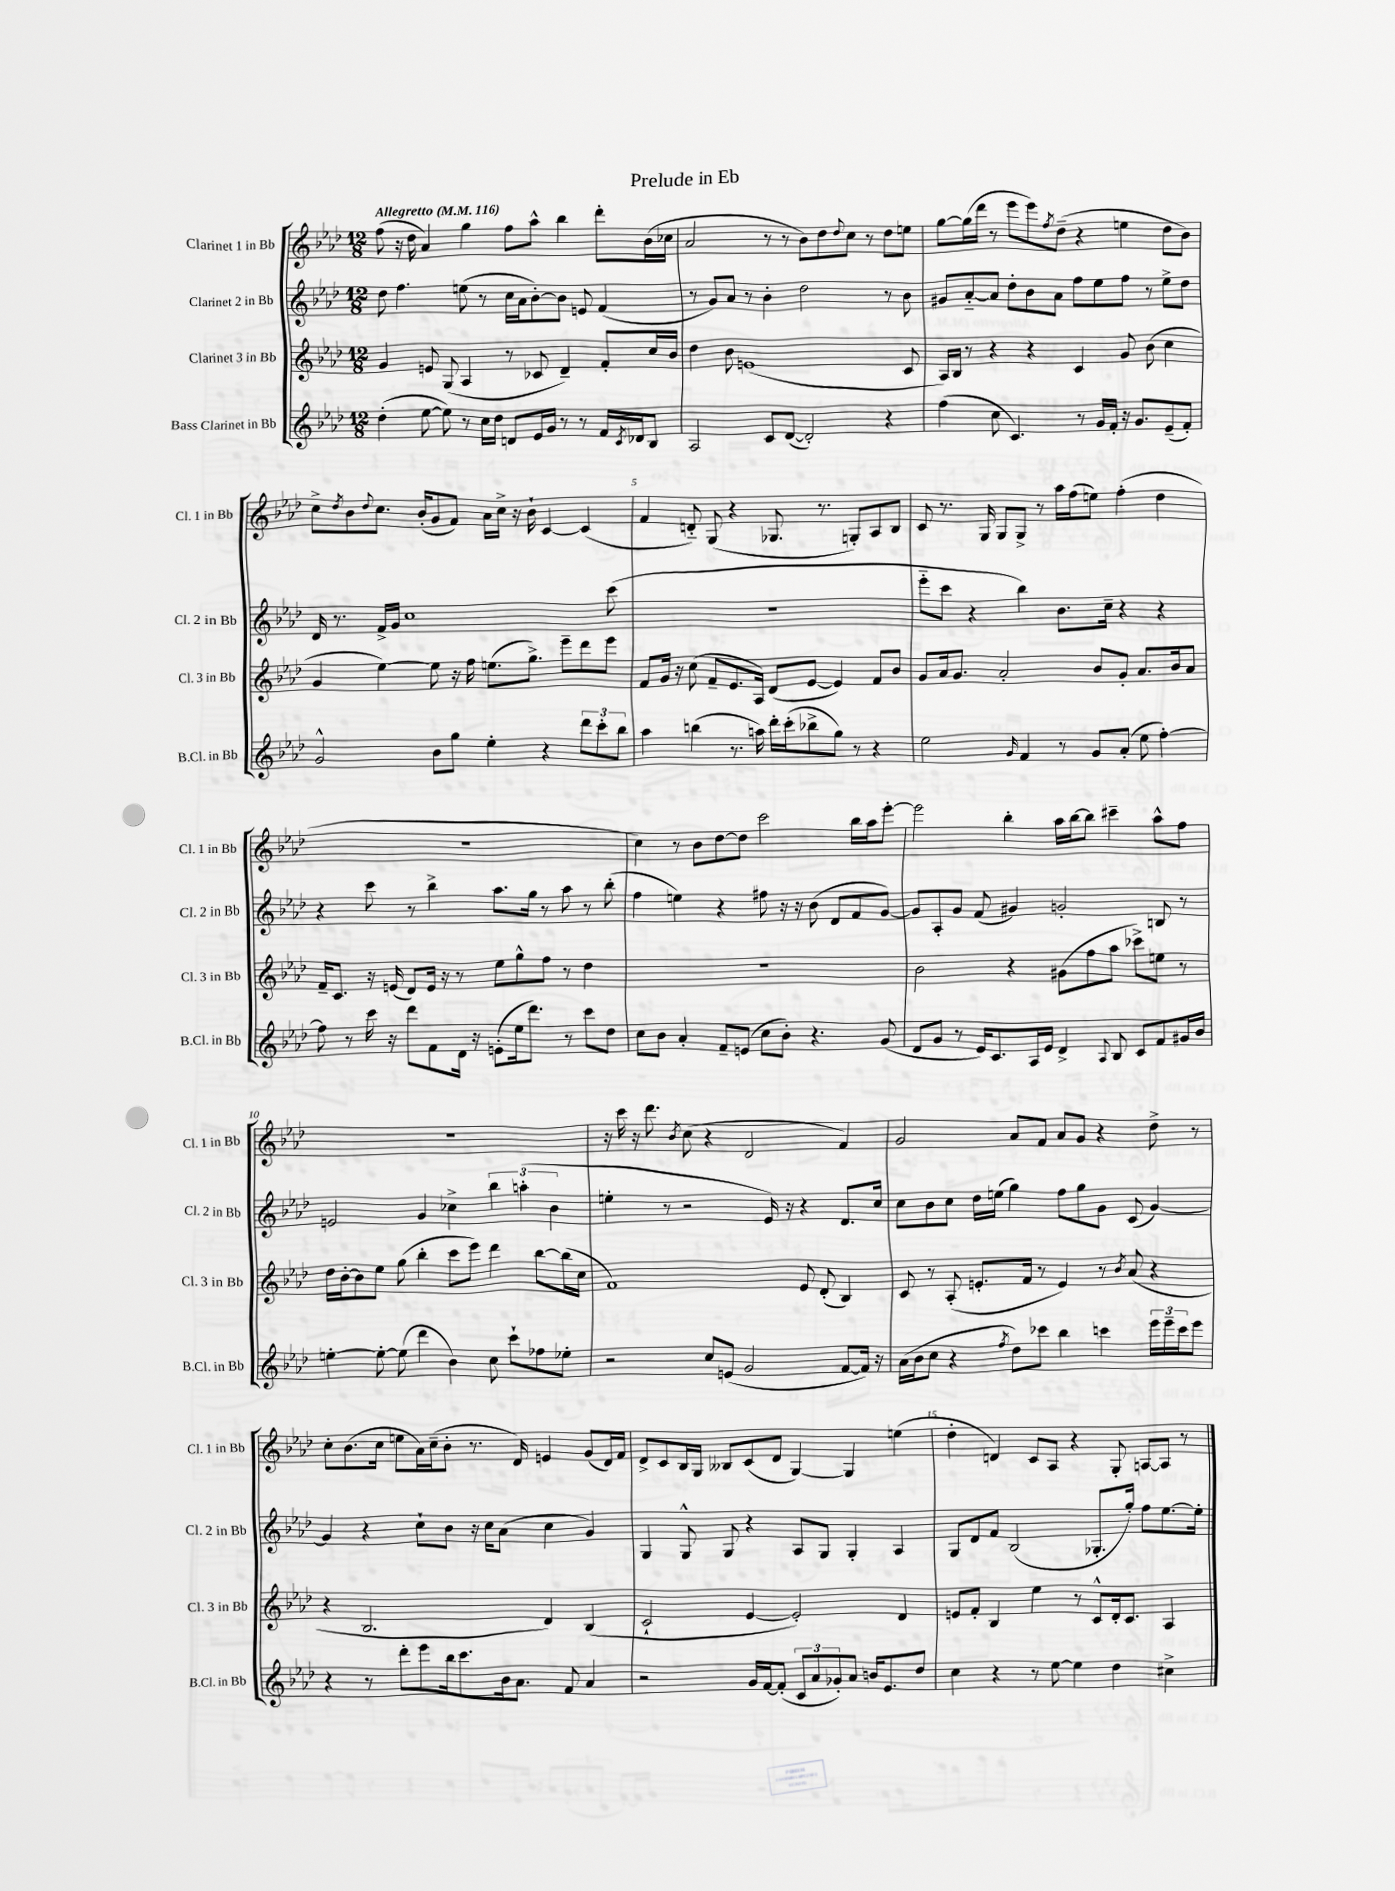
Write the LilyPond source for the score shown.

\header { title = "Prelude in Eb" }
<<
\new StaffGroup <<
\new Staff = "s0" \with { instrumentName = "Clarinet 1 in Bb" shortInstrumentName = "Cl. 1 in Bb" } {
    \clef treble \key aes \major \numericTimeSignature \time 12/8 \tempo "Allegretto" 4 = 116
    f''8( r16 des''16 aes'4) g''4 f''8 aes''8-^ bes''4 des'''8-. bes'16( ces''16 |
    aes'2 r8 r8 bes'8) des''8 \appoggiatura { des''8 } c''8 r8 des''8 e''8 |
    g''8~ g''16( des'''16 r8 ees'''8 ees'''8) \acciaccatura { f''8 } des''8--( r4 e''4 des''8 bes'8) |
    c''8-> \acciaccatura { des''8 } bes'8 \appoggiatura { des''8 } c''8. bes'16-.( g'8 f'8) aes'16 c''16-> r16 bes'16-! c'4~ c'4( |
    f'4 d'8-_) g8( r4 ges8. r8. g8-.) aes8 bes8 |
    c'8 r8. g16 g8 g8-> r8 aes''16 f''16( e''8) f''4-.( des''4 |
    R1. |
    c''4) r8 bes'8 des''8~ des''8 c'''2 bes''16 aes''16 ees'''8~-. |
    ees'''2 bes''4-. aes''16 bes''16~ bes''8 cis'''4-- aes''8-^ f''8 |
    R1. |
    r16 c'''16 r16 des'''8. \acciaccatura { bes'8 } c''8( r4 des'2 f'4) |
    g'2 aes'8 f'8 aes'8 g'8 r4 des''8-> r8 |
    c''8-. bes'8.( c''16 e''8 aes'16) c''16--( bes'8-. r8. des'16) e'4 g'8( des'16) f'16 |
    des'8-> c'8 bes16 g16 beses8 c'8( des'8 g4~) g4 e''4( |
    des''4-. d'4) c'8 aes8 r4 g8-. a8~ a8 r8 \bar "|." |
}
\new Staff = "s1" \with { instrumentName = "Clarinet 2 in Bb" shortInstrumentName = "Cl. 2 in Bb" } {
    \clef treble \key aes \major \numericTimeSignature \time 12/8
    des''8 f''4. e''8( r8 c''16 aes'16 bes'8~-.) bes'8 e'8 f'4( |
    r8 g'8) aes'8 r8 bes'4-. des''2 r8 bes'8 |
    gis'8 aes'8~-_ aes'8 des''8-. bes'8 aes'8 f''8 ees''8 f''8 r8 ees''8-> des''8 |
    des'16 r8. f'16-> g'16 c''1 c'''8( |
    R1. |
    ees'''8-_ c'''8 r4 bes''4) bes'8. c''16-- r4 r4 |
    r4 c'''8 r8 bes''4-> aes''8. g''16 r8 aes''8 r8 bes''8-.( |
    f''4 e''4) r4 fis''8 r16 r16 bes'8( des'8 f'8 g'8~) |
    g'8 aes8-. g'8 f'8( gis'4) g'2-. b8 r8 |
    e'2 g'4 ces''4-> \tuplet 3/2 { bes''4 a''4-.( bes'4 } |
    e''4-. r8 r2 ees'16) r16 r4 des'8. c''16 |
    c''8 bes'8 c''8 des''16 e''16( g''4) f''8 g''8 g'8 c'8( g'4~) |
    g'4 r4 c''8-! bes'8 r16 c''16 aes'8( c''4 g'4) |
    g4 g8-^ g8 r4 aes8 g8 g4-. aes4 |
    g8 des'8 f'8 bes2( ges8.-. g''16-.) f''8 ees''8.~ ees''16-. \bar "|." |
}
\new Staff = "s2" \with { instrumentName = "Clarinet 3 in Bb" shortInstrumentName = "Cl. 3 in Bb" } {
    \clef treble \key aes \major \numericTimeSignature \time 12/8
    g'4 e'8 g8( aes4 r8 ces'8 des'4--) f'8-. c''16 bes'16 |
    des''4 bes'8 e'1( c'8 |
    aes16) bes16 r8 r4 r4 c'4 g'8 bes'8( c''4 |
    g'4 ees''4~) ees''8 r16 f''16 e''8.( g''8.->) ees'''8-- des'''8 ees'''8 |
    f'8 g'16 r16 c''8( f'8-- ees'8. aes16) des'8( ees'8~ ees'4) f'8 bes'8 |
    g'8 aes'16 g'8. aes'2-. bes'8 g'8-. aes'8. bes'16 aes'8 |
    f'16-- c'8. r16 e'16( des'8) e'16 r16 r8 ees''8 g''8-^ f''8 r8 des''4 |
    R1. |
    bes'2 r4 gis'8( f''8 aes''8 ces'''8->) e''8 r8 |
    des''16 bes'16~-. bes'8 ees''8 g''8( bes''4-. c'''8 ees'''8) des'''4 bes''8~ bes''16( c''16 |
    f'1) ees'8 des'8-.( bes4) |
    c'8 r8 aes8-.( e'8.-. f'16 r8 e'4) r8 \acciaccatura { bes'8 } aes'8( r4 |
    r4 bes2. des'4) bes4( |
    c'2-! ees'4~ ees'2-.) des'4 |
    e'8 f'8-. bes4 ees''4 r8 c'8-^ des'16-. c'8. aes4 \bar "|." |
}
\new Staff = "s3" \with { instrumentName = "Bass Clarinet in Bb" shortInstrumentName = "B.Cl. in Bb" } {
    \clef treble \key aes \major \numericTimeSignature \time 12/8
    des''4-.( ees''8~ ees''8) r8 c''16 des''16 d'8 ees'16 g'16 r8 r8 f'16 \acciaccatura { c'8 } des'16 bes8 |
    aes2 c'8 des'8~( des'2-.) r4 |
    f''4( c''8 c'4.) r8 g'16 f'16-. r16 g'8. ees'8--( f'8-.) |
    g'2-^ bes'8 g''8 ees''4-. r4 \tuplet 3/2 { des'''8 c'''8-. bes''8 } |
    aes''4 b''4( r8. a''16) des'''16-. c'''16-.( bes''8-> g''8) r8 r4 |
    ees''2 \grace { g'16 } f'4 r8 g'8 aes'8-.( ees''8 f''4~-.) |
    f''8 r8 c'''16 r16 des'''8 f'8 des'16 r16 e'8-.( ees''16 des'''8.) r8 c'''8 des''8 |
    c''8 bes'8 aes'4-. f'8-- e'8( c''8 bes'8-.) r4. g'8( |
    des'8 g'8 r8 ees'16) c'8. aes16 ees'16 des'4-> \appoggiatura { aes8 } bes8 c'8 f'8 gis'16 bes'16 |
    e''4~-. e''8~-. e''8( des'''4 bes'4) c''8 c'''8-! fes''8 ees''8-. |
    r2 c''8 e'8( g'2 f'8~ f'16) r16 |
    aes'16( bes'16 c''8 r4 \acciaccatura { f''8 } des''8) ces'''8 bes''4 c'''4 \tuplet 3/2 { ees'''16 ees'''16-- c'''16 } ees'''8 |
    r4 r8 des'''8-. ees'''8 bes''16 c'''8. bes'16 aes'8. f'8 aes'4 |
    r2 g'16 f'16~ f'8-.( \tuplet 3/2 { c'8 aes'8 ges'8-.) } aes'8 b'16 ees'8. des''8 |
    c''4 r4 r8 ees''8~ ees''4 des''4 cis''4-> \bar "|." |
}
>>
>>
\layout { \context { \Score \override BarNumber.break-visibility = ##(#f #t #t) barNumberVisibility = #(every-nth-bar-number-visible 5) } }
